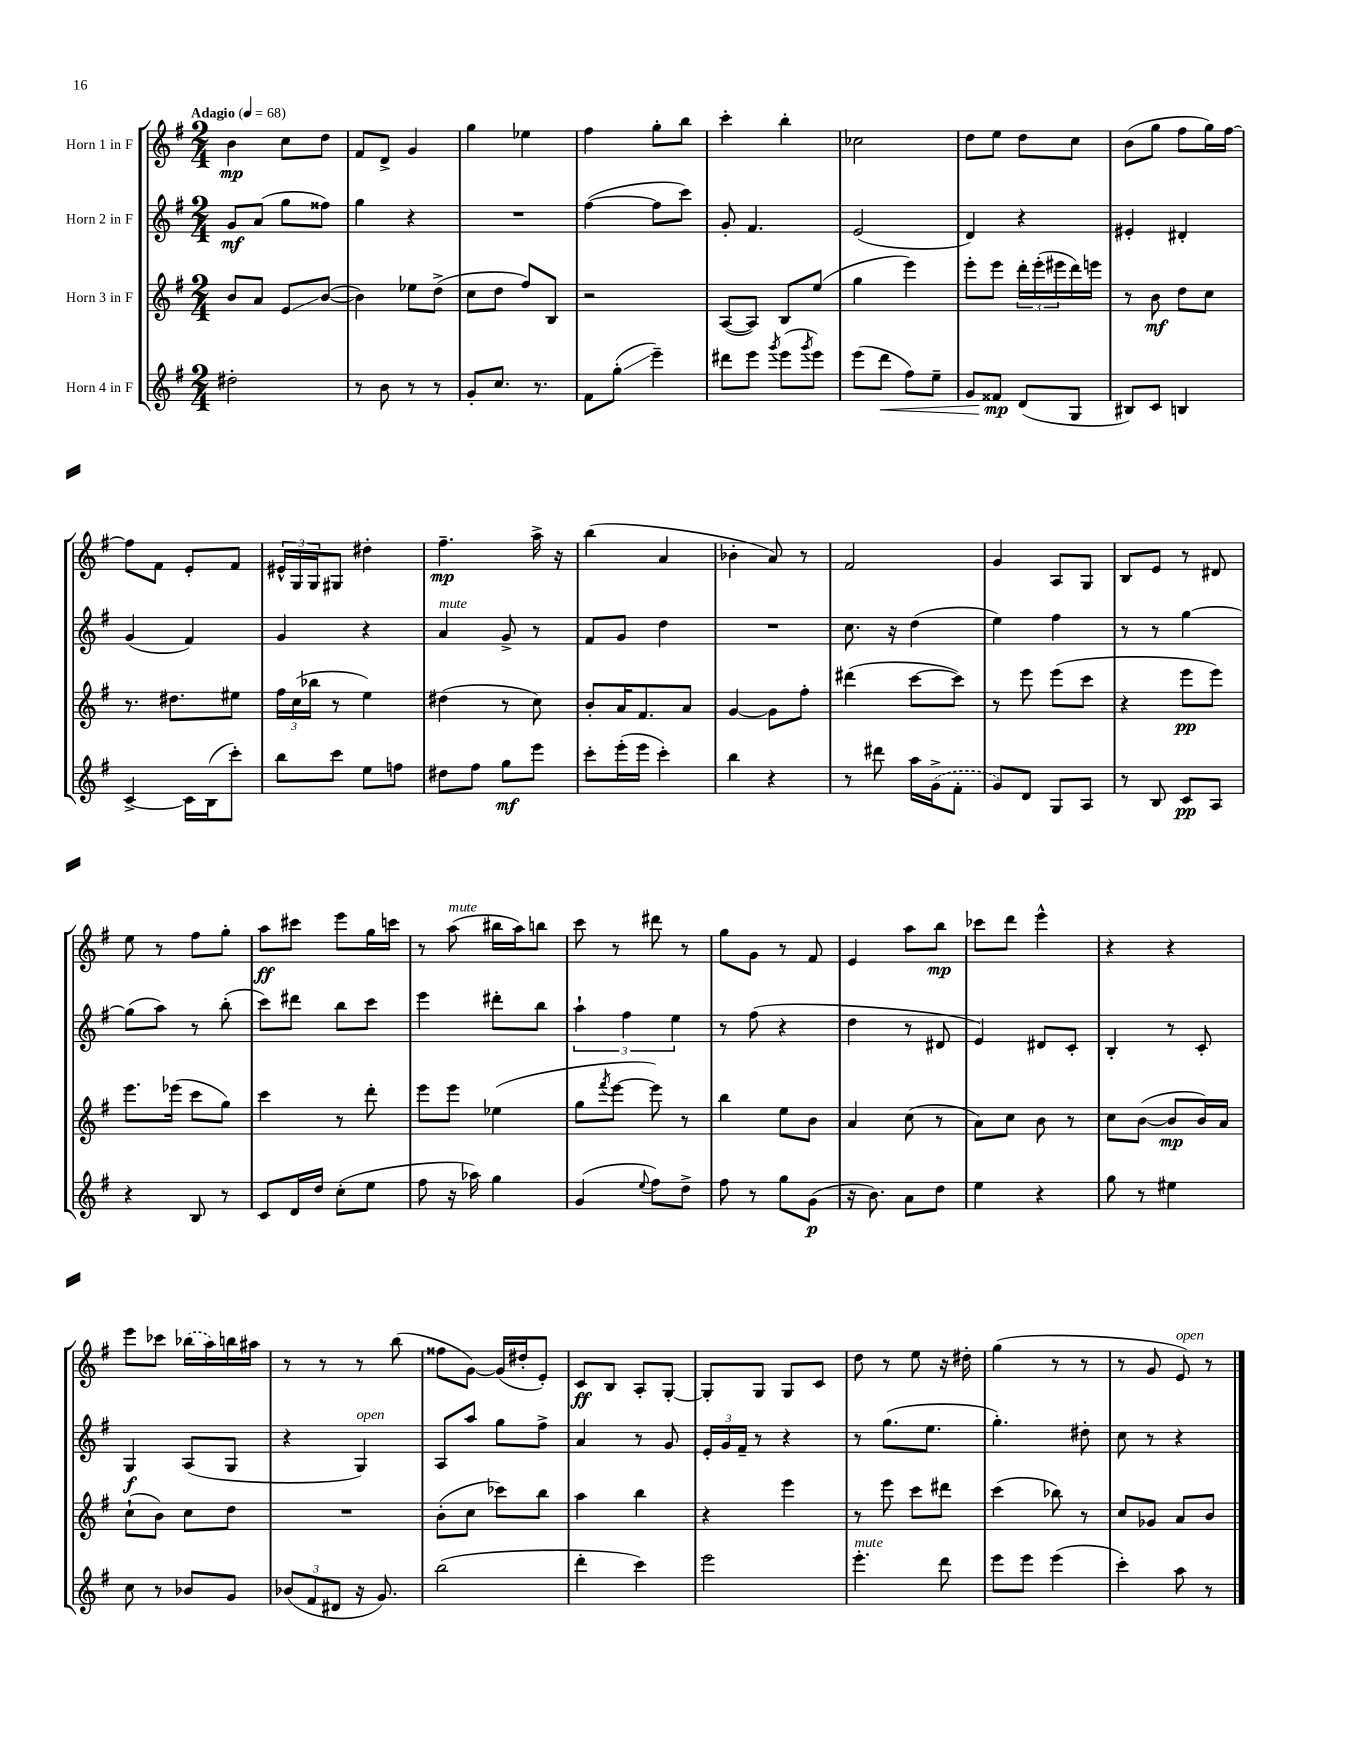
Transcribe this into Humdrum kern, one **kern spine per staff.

**kern	**kern	**kern	**kern
*staff4	*staff3	*staff2	*staff1
*clefG2	*clefG2	*clefG2	*clefG2
*k[f#]	*k[f#]	*k[f#]	*k[f#]
*M2/4	*M2/4	*M2/4	*M2/4
*MM68	*MM68	*MM68	*MM68
2dd#'	8b	8g	4b
.	8a	(8a	.
.	8e	8gg	8cc
.	([8b	8ff##)	8dd
=	=	=	=
8r	4b])	4gg	8f#
8b	.	.	8d^
8r	8ee-	4r	4g
8r	(8dd^	.	.
=	=	=	=
8g'	8cc	2r	4gg
8.cc	8dd	.	.
.	8ff#)	.	4ee-
8.r	.	.	.
.	8B	.	.
=	=	=	=
8f#	2r	([4ff#	4ff#
(8gg'	.	.	.
4eee~)	.	8ff#]	8gg'
.	.	8ccc)	8bb
=	=	=	=
8ddd#	([8A	8g'	4ccc'
8eee	8A])	4.f#	.
8qggg	.	.	.
(8eee	8B	.	4bb'
8qggg	.	.	.
8eee)	(8ee	.	.
=	=	=	=
(8eee	4gg	(2e	2cc-
8ddd	.	.	.
8ff#)	4eee)	.	.
8ee~	.	.	.
=	=	=	=
8g	8eee'	4d)	8dd
8f##	8eee	.	8ee
(8d	24ddd'	4r	8dd
.	(24eee'	.	.
.	24eee#	.	.
8G	16ddd)	.	8cc
.	16eee	.	.
=	=	=	=
8B#)	8r	4e#'	(8b
8c	8b	.	8gg
4B	8dd	4d#'	8ff#
.	8cc	.	16gg)
.	.	.	[16ff#
=	=	=	=
[4c^	8.r	(4g	8ff#]
.	.	.	8f#
.	8.dd#	.	.
16c]	.	4f#)	8e'
(16B	.	.	.
8ccc')	8ee#	.	8f#
=	=	=	=
8bb	24ff#	4g	24e#^^
.	(24cc	.	24G
.	24bb-	.	24G
8ccc	8r	.	8G#
8ee	4ee)	4r	4dd#'
8ff	.	.	.
=	=	=	=
8dd#	(4dd#	4a	4.ff#~
8ff#	.	.	.
8gg	8r	8g^	.
8eee	8cc)	8r	16aa^
.	.	.	16r
=	=	=	=
8ccc'	8b'	8f#	(4bb
(16eee'	16a	8g	.
16eee	8.f#	.	.
4ccc')	.	4dd	4a
.	8a	.	.
=	=	=	=
4bb	[4g	2r	4b-'
4r	8g]	.	8a)
.	8ff#'	.	8r
=	=	=	=
8r	(4ddd#	8.cc	2f#
8ddd#	.	.	.
.	.	16r	.
16aa	[8ccc	(4dd	.
(16g^	.	.	.
8f#'	8ccc])	.	.
=	=	=	=
8g)	8r	4ee)	4g
8d	8eee	.	.
8G	(8eee	4ff#	8A
8A	8ccc	.	8G
=	=	=	=
8r	4r	8r	8B
8B	.	8r	8e
8c	8eee	[4gg	8r
8A	8eee)	.	8d#
=	=	=	=
4r	8.eee	(8gg]	8ee
.	.	8aa)	8r
.	(16eee-	.	.
8B	8ccc	8r	8ff#
8r	8gg)	(8bb'	8gg'
=	=	=	=
8c	4ccc	8ccc)	8aa
16d	.	8ddd#	8ccc#
16dd	.	.	.
(8cc'	8r	8bb	8eee
8ee	8ddd'	8ccc	16gg
.	.	.	16ccc
=	=	=	=
8ff#	8eee	4eee	8r
16r	8eee	.	(8aa
16aa-)	.	.	.
4gg	(4ee-	8ddd#'	16bb#
.	.	.	16aa)
.	.	8bb	8bb
=	=	=	=
(4g	8gg	6aa`	8ccc
.	8qfff#	.	.
.	[8eee	.	8r
.	.	6ff#	.
8qqee	.	.	.
8ff#)	8eee])	.	8ddd#
.	.	6ee	.
8dd^	8r	.	8r
=	=	=	=
8ff#	4bb	8r	8gg
8r	.	(8ff#	8g
8gg	8ee	4r	8r
(8g	8b	.	8f#
=	=	=	=
16r	4a	4dd	4e
8.b)	.	.	.
8a	(8cc	8r	8aa
8dd	8r	8d#	8bb
=	=	=	=
4ee	8a)	4e)	8ccc-
.	8cc	.	8ddd
4r	8b	8d#	4eee^^
.	8r	8c'	.
=	=	=	=
8gg	8cc	4B'	4r
8r	([8b	.	.
4ee#	8b]	8r	4r
.	16b)	8c'	.
.	16a	.	.
=	=	=	=
8cc	(8cc`	4G	8eee
8r	8b)	.	8ccc-
8b-	8cc	(8A	(16bb-
.	.	.	16aa)
8g	8dd	8G	16bb
.	.	.	16aa#
=	=	=	=
(12b-	2r	4r	8r
12f#	.	.	.
.	.	.	8r
12d#	.	.	.
16r	.	4G)	8r
8.g)	.	.	.
.	.	.	(8bb
=	=	=	=
(2bb	(8b'	8A	8ff##
.	8cc	8aa	[8g)
.	8ccc-)	8gg	(16g]
.	.	.	16dd#'
.	8bb	8ff#^	8e')
=	=	=	=
4ddd'	4aa	4a	8c
.	.	.	8B
4ccc)	4bb	8r	8A'
.	.	8g	[8G'
=	=	=	=
2eee	4r	24e'	8G']
.	.	24g	.
.	.	24f#~	.
.	.	8r	8G
.	4eee	4r	8G
.	.	.	8c
=	=	=	=
4.eee'	8r	8r	8dd
.	8eee	(8.gg	8r
.	8ccc	.	8ee
.	.	8.ee	.
8ddd	8ddd#	.	16r
.	.	.	16dd#'
=	=	=	=
8eee	(4ccc	4.gg')	(4gg
8eee	.	.	.
(4eee	8bb-)	.	8r
.	8r	8dd#'	8r
=	=	=	=
4ccc')	8cc	8cc	8r
.	8g-	8r	8g
8aa	8a	4r	8e)
8r	8b	.	8r
==	==	==	==
*-	*-	*-	*-
